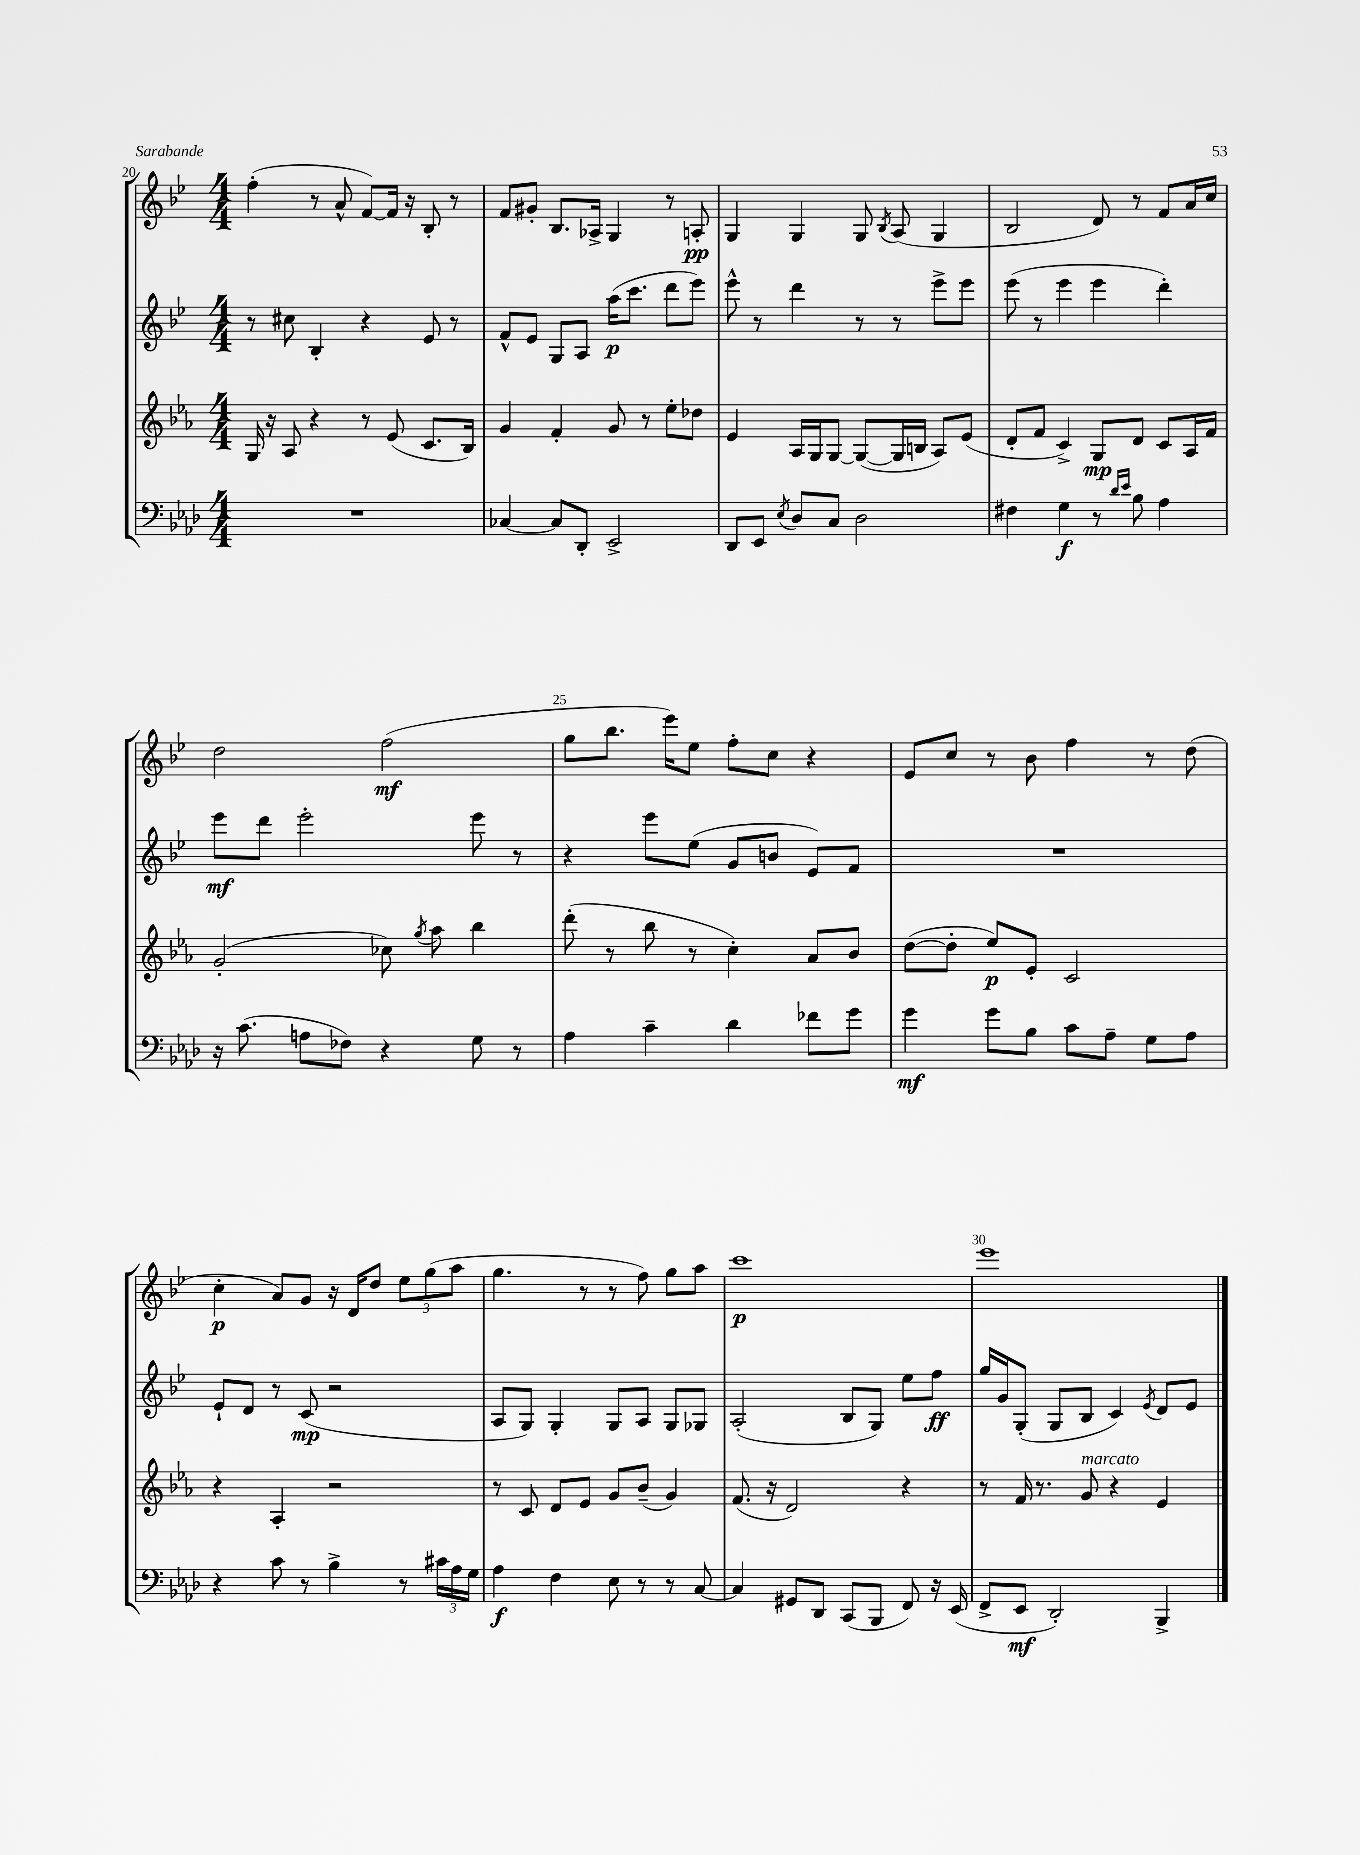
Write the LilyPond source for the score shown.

<<
\new StaffGroup <<
\new Staff = "s0" {
    \clef treble \key bes \major \numericTimeSignature \time 4/4
    \autoBeamOff f''4-.( r8 a'8-^ f'8[~) f'16] r16 bes8-. r8 |
    f'8[ gis'8]-. bes8.[ aes16]-> g4 r8 a8-.\pp |
    g4 g4 g8 \acciaccatura { bes8 } a8( g4 |
    bes2 d'8) r8 f'8[ a'16 c''16] |
    d''2 f''2\mf( |
    g''8[ bes''8.] ees'''16[) ees''8] f''8[-. c''8] r4 |
    ees'8[ c''8] r8 bes'8 f''4 r8 d''8( |
    c''4-.\p a'8[) g'8] r16 d'16[ d''8] \tuplet 3/2 { ees''8[ g''8( a''8] } |
    g''4. r8 r8 f''8) g''8[ a''8] |
    c'''1\p |
    ees'''1 \bar "|." |
}
\new Staff = "s1" {
    \clef treble \key bes \major \numericTimeSignature \time 4/4
    \autoBeamOff r8 cis''8 bes4-. r4 ees'8 r8 |
    f'8[-^ ees'8] g8[ a8] a''16[\p( c'''8.] d'''8[ ees'''8]) |
    ees'''8-^ r8 d'''4 r8 r8 ees'''8[-> ees'''8] |
    ees'''8( r8 ees'''4 ees'''4 d'''4-.) |
    ees'''8[\mf d'''8] ees'''2-. ees'''8 r8 |
    r4 ees'''8[ ees''8]( g'8[ b'8] ees'8[) f'8] |
    R1 |
    ees'8[-! d'8] r8 c'8\mp( r2 |
    a8[ g8]) g4-. g8[ a8] g8[ ges8] |
    a2-.( bes8[ g8]) ees''8[ f''8]\ff |
    g''16[ g'16 g8]-.( g8[ bes8] c'4) \acciaccatura { ees'8 } d'8[ ees'8] \bar "|." |
}
\new Staff = "s2" {
    \clef treble \key ees \major \numericTimeSignature \time 4/4
    \autoBeamOff g16 r16 aes8 r4 r8 ees'8( c'8.[ bes16]) |
    g'4 f'4-. g'8 r8 ees''8[-. des''8] |
    ees'4 aes16[ g16 g8]~ g8[~( g16 b16] aes8[) ees'8]( |
    d'8[-. f'8] c'4->) g8[\mp d'8] c'8[ aes16 f'16] |
    g'2-.( ces''8) \acciaccatura { g''8 } aes''8 bes''4 |
    d'''8-.( r8 bes''8 r8 c''4-.) aes'8[ bes'8] |
    d''8[~( d''8]-. ees''8[\p) ees'8]-. c'2 |
    r4 aes4-. r2 |
    r8 c'8 d'8[ ees'8] g'8[ bes'8]--( g'4) |
    f'8.( r16 d'2) r4 |
    r8 f'16 r8. g'8^\markup { \italic "marcato" } r4 ees'4 \bar "|." |
}
\new Staff = "s3" {
    \clef bass \key aes \major \numericTimeSignature \time 4/4
    \autoBeamOff R1 |
    ces4~ ces8[ des,8]-. ees,2-> |
    des,8[ ees,8] \acciaccatura { ees8 } des8[ c8] des2 |
    fis4 g4\f r8 \grace { des'16[ ees'16] } bes8 aes4 |
    r16 c'8.( a8[ fes8]) r4 g8 r8 |
    aes4 c'4-- des'4 fes'8[ g'8] |
    g'4\mf g'8[ bes8] c'8[ aes8]-- g8[ aes8] |
    r4 c'8 r8 bes4-> r8 \tuplet 3/2 { cis'16[ aes16 g16] } |
    aes4\f f4 ees8 r8 r8 c8~ |
    c4 gis,8[ des,8] c,8[( bes,,8] f,8) r16 ees,16( |
    f,8[-> ees,8]\mf des,2-.) bes,,4-> \bar "|." |
}
>>
>>
\layout { \context { \Score currentBarNumber = #20 \override BarNumber.break-visibility = ##(#f #t #t) barNumberVisibility = #(every-nth-bar-number-visible 5) } }
